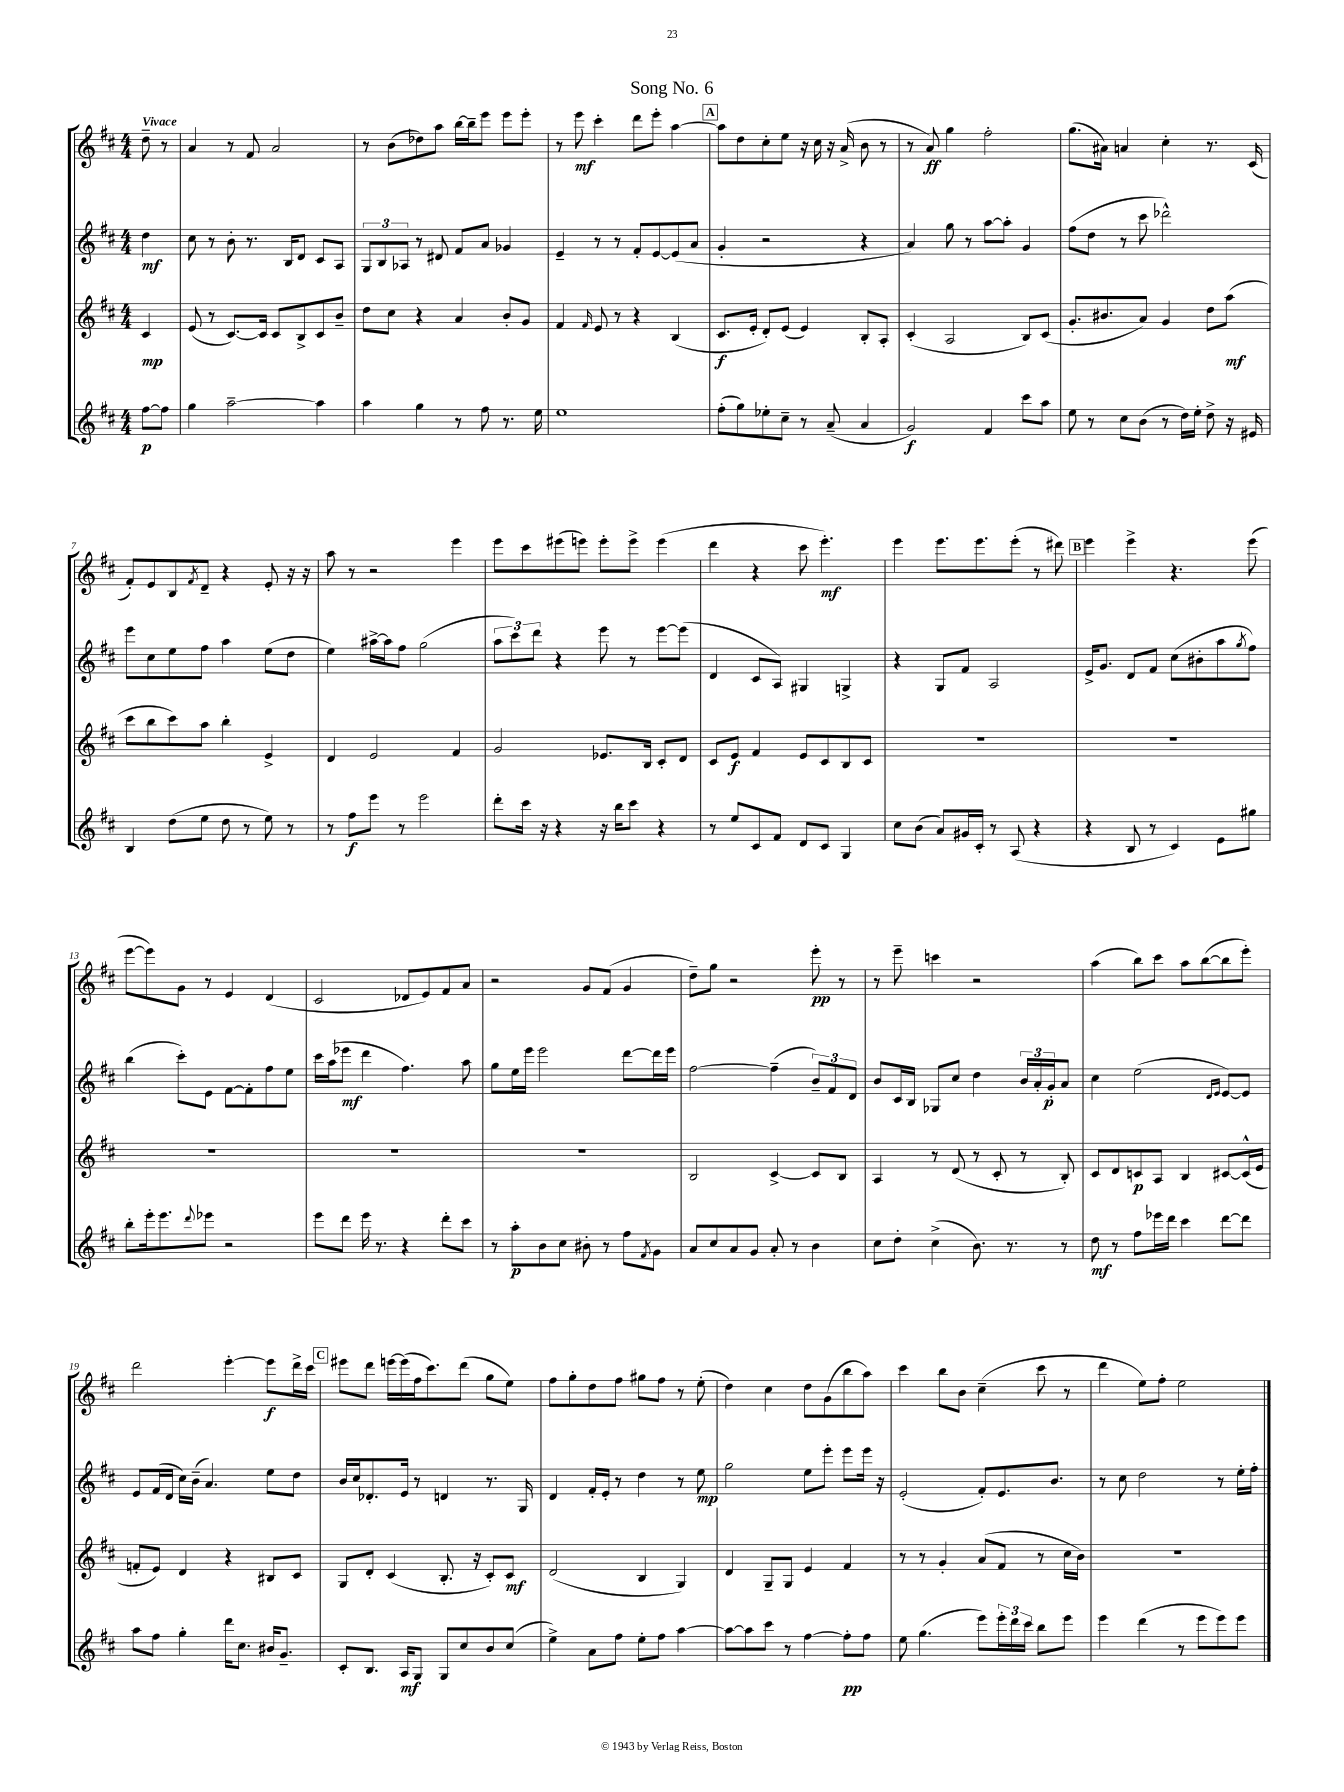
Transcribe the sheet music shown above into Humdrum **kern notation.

**kern	**kern	**kern	**kern
*staff4	*staff3	*staff2	*staff1
*clefG2	*clefG2	*clefG2	*clefG2
*k[f#c#]	*k[f#c#]	*k[f#c#]	*k[f#c#]
*M4/4	*M4/4	*M4/4	*M4/4
[8ff#	4c#	4dd	8dd~
8ff#]	.	.	8r
=	=	=	=
4gg	(8e	8cc#	4a
.	8r	8r	.
[2aa~	[8.c#)	8b'	8r
.	.	8.r	8f#
.	16c#]	.	.
.	8c#	.	2a
.	.	16B	.
.	8B^	8d	.
4aa]	8c#	8c#	.
.	8b~	8A	.
=	=	=	=
4aa	8dd	12G	8r
.	.	12B	.
.	8cc#	.	(8b
.	.	12A-	.
4gg	4r	8r	8dd-)
.	.	8d#	8aa
8r	4a	8f#	[16bb
.	.	.	16bb~]
8ff#	.	8a	8eee
8.r	8b'	4g-	8eee
.	8g	.	8eee'
16ee	.	.	.
=	=	=	=
1ee	4f#	4e~	8r
.	.	.	8eee
.	16qqf#	.	.
.	8e	8r	4ccc#'
.	8r	8r	.
.	4r	8f#'	8ddd
.	.	[8e	8eee'
.	(4B	(8e]	[4aa
.	.	8a	.
=	=	=	=
(8ff#'	8.c#	4g'	8aa]
8gg)	.	.	8dd
.	16e'	.	.
8ee-'	8d')	2r	8cc#'
8cc#~	(8e	.	8ee
8r	4e)	.	16r
.	.	.	16cc#
(8a~	.	.	16r
.	.	.	(16a^
4a	8B'	4r	8b
.	8A'	.	8r
=	=	=	=
2g)	(4c#'	4a)	8r
.	.	.	8a)
.	2A	8gg	4gg
.	.	8r	.
4f#	.	[8aa	2ff#'
.	.	8aa']	.
8ccc#	8B)	4g	.
8aa	(8c#	.	.
=	=	=	=
8ee	8.g'	(8ff#	(8.gg
8r	.	8dd	.
.	8.b#	.	16a#)
8cc#	.	8r	4a
(8b	8a)	8ccc#	.
8r	4g	2ddd-^^)	4cc#'
16dd)	.	.	.
16ee'	.	.	.
8dd^	8dd	.	8.r
16r	(8aa	.	.
16e#	.	.	(16c#
=	=	=	=
4B	8ccc#	8eee	8f#')
.	8bb	8cc#	8e
(8dd	8ccc#)	8ee	8B
.	.	.	8qf#
8ee	8aa	8ff#	8d~
8dd	4bb'	4aa	4r
8r	.	.	.
8ee)	4e^	(8ee	8e'
8r	.	8dd	16r
.	.	.	16r
=	=	=	=
8r	4d	4ee)	8aa
8ff#	.	.	8r
8eee	2e	[16aa#^	2r
.	.	16aa#]	.
8r	.	8ff#	.
2eee	.	(2gg	.
.	4f#	.	4eee
=	=	=	=
8ddd'	2g	12aa	8eee
.	.	12ccc#)	.
16ccc#	.	.	8ccc#
.	.	12ddd	.
16r	.	.	.
4r	.	4r	(8eee#
.	.	.	8eee)
16r	8.e-	8eee	8eee'
16bb	.	.	.
8ccc#	.	8r	8eee^
.	16B	.	.
4r	8c#'	[8eee	(4eee
.	8d	(8eee]	.
=	=	=	=
8r	8c#	4d	4ddd
8ee	8e	.	.
8c#	4f#	8c#	4r
8f#	.	8A)	.
8d	8e	4G#	8ccc#
8c#	8c#	.	4.eee')
4G	8B	4G^	.
.	8c#	.	.
=	=	=	=
8cc#	1r	4r	4eee
(8b	.	.	.
8a)	.	8G	8.eee
16g#	.	8f#	.
16c#'	.	.	8.eee
8r	.	2A	.
(8A	.	.	(8eee'
4r	.	.	8r
.	.	.	8ddd#)
=	=	=	=
4r	1r	16e^	4eee
.	.	8.g	.
8B	.	8d	4eee^
8r	.	8f#	.
4c#)	.	(8cc#	4.r
.	.	8b#'	.
8e	.	8aa	.
.	.	8qgg	.
8gg#	.	8ff#)	(8eee
=	=	=	=
8bb'	1r	(4bb	[8eee
16eee'	.	.	8eee])
8.eee	.	.	.
.	.	8ccc#')	8g
8qqddd	.	.	.
8eee-	.	8e	8r
2r	.	[8f#	4e
.	.	8f#']	.
.	.	8ff#	(4d
.	.	8ee	.
=	=	=	=
8eee	1r	16ccc#	2c#
.	.	(16aa	.
8ddd	.	8eee-	.
16eee	.	4ddd	.
8.r	.	.	.
4r	.	4.ff#)	8d-
.	.	.	8e)
8ddd'	.	.	8f#
8ccc#	.	8aa	8a
=	=	=	=
8r	1r	8gg	2r
8aa'	.	16ee	.
.	.	16eee	.
8b	.	2eee	.
8cc#	.	.	.
8b#'	.	.	8g
8r	.	.	(8f#
8ff#	.	[8ddd	4g
8qf#	.	.	.
8g	.	16ddd]	.
.	.	16eee	.
=	=	=	=
8a	2B	[2ff#	8dd~)
8cc#	.	.	8gg
8a	.	.	2r
8g	.	.	.
8a'	[4c#^	(4ff#~]	.
8r	.	.	.
4b	8c#]	12b~)	8eee'
.	.	12f#	.
.	8B	.	8r
.	.	12d	.
=	=	=	=
8cc#	4A	8b	8r
8dd'	.	16c#	8eee~
.	.	16B	.
(4cc#^	8r	8G-	4ccc
.	(8d	8cc#	.
8.b)	8r	4dd	2r
.	8c#'	.	.
8.r	.	.	.
.	8r	24b	.
.	.	24a'	.
.	.	24g'	.
8r	8B')	8a	.
=	=	=	=
8dd	8c#	4cc#	(4aa
8r	8d	.	.
8ff#	8c	(2ee	8bb)
16eee-	8A	.	8ccc#
16ddd	.	.	.
4ccc#	4B	.	8aa
.	.	.	([8bb
.	.	16qqd	.
.	.	16qqe	.
[8ddd	[8c#	[8e)	8bb]
8ddd]	(16c#^^]	8e]	8eee')
.	16e	.	.
=	=	=	=
8aa	8f'	8e	2ddd
8ff#	8e)	(16f#	.
.	.	16d	.
4gg'	4d	16cc#)	.
.	.	(16b~	.
.	.	4.a)	.
16ddd	4r	.	[4eee'
8.cc#	.	.	.
16b#	8B#	8ee	8eee]
8.g~	.	.	.
.	8c#	8dd	16ddd^
.	.	.	16ccc#
=	=	=	=
8c#'	8G	16b	8eee#
.	.	16cc#	.
8.B	8d'	8.d-'	8ddd
.	(4c#	.	[16eee
16A	.	16e	(16eee]
8G	.	8r	16ff#
.	.	.	8.ccc#)
8G	8.B'	4d	.
8cc#	.	.	(8ddd
.	16r	.	.
8b	8c#')	8.r	8gg
(8cc#	8c#	.	8ee)
.	.	16G	.
=	=	=	=
4ee^)	(2d	4d	8ff#
.	.	.	8gg'
8a	.	16f#'	8dd
.	.	16e'	.
8ff#	.	8r	8ff#
8ee'	4B	4dd	8gg#
8ff#	.	.	8ff#
[4aa	4G)	8r	8r
.	.	8ee	(8ee'
=	=	=	=
8aa_	4d	2gg	4dd)
8aa]	.	.	.
8ccc#	8G~	.	4cc#
8r	8G	.	.
[4ff#	4e	8ee	8dd
.	.	8eee'	(8g
8ff#']	4f#	8eee	8bb
8ff#	.	16eee	8aa)
.	.	16r	.
=	=	=	=
8ee	8r	(2e'	4ccc#
(4.gg	8r	.	.
.	4g'	.	8bb
.	.	.	8b
8eee)	(8a	8f#')	(4cc#~
24eee'	8f#	8.e	.
24ddd	.	.	.
24ccc#	.	.	.
8bb	8r	.	8ccc#
.	.	8.b	.
8eee	16cc#	.	8r
.	16b)	.	.
=	=	=	=
4eee	1r	8r	4ddd
.	.	8cc#	.
(4ddd	.	2dd	8ee)
.	.	.	8ff#'
8r	.	.	2ee
8eee	.	.	.
8eee)	.	8r	.
8eee	.	16ee'	.
.	.	16ff#'	.
==	==	==	==
*-	*-	*-	*-
